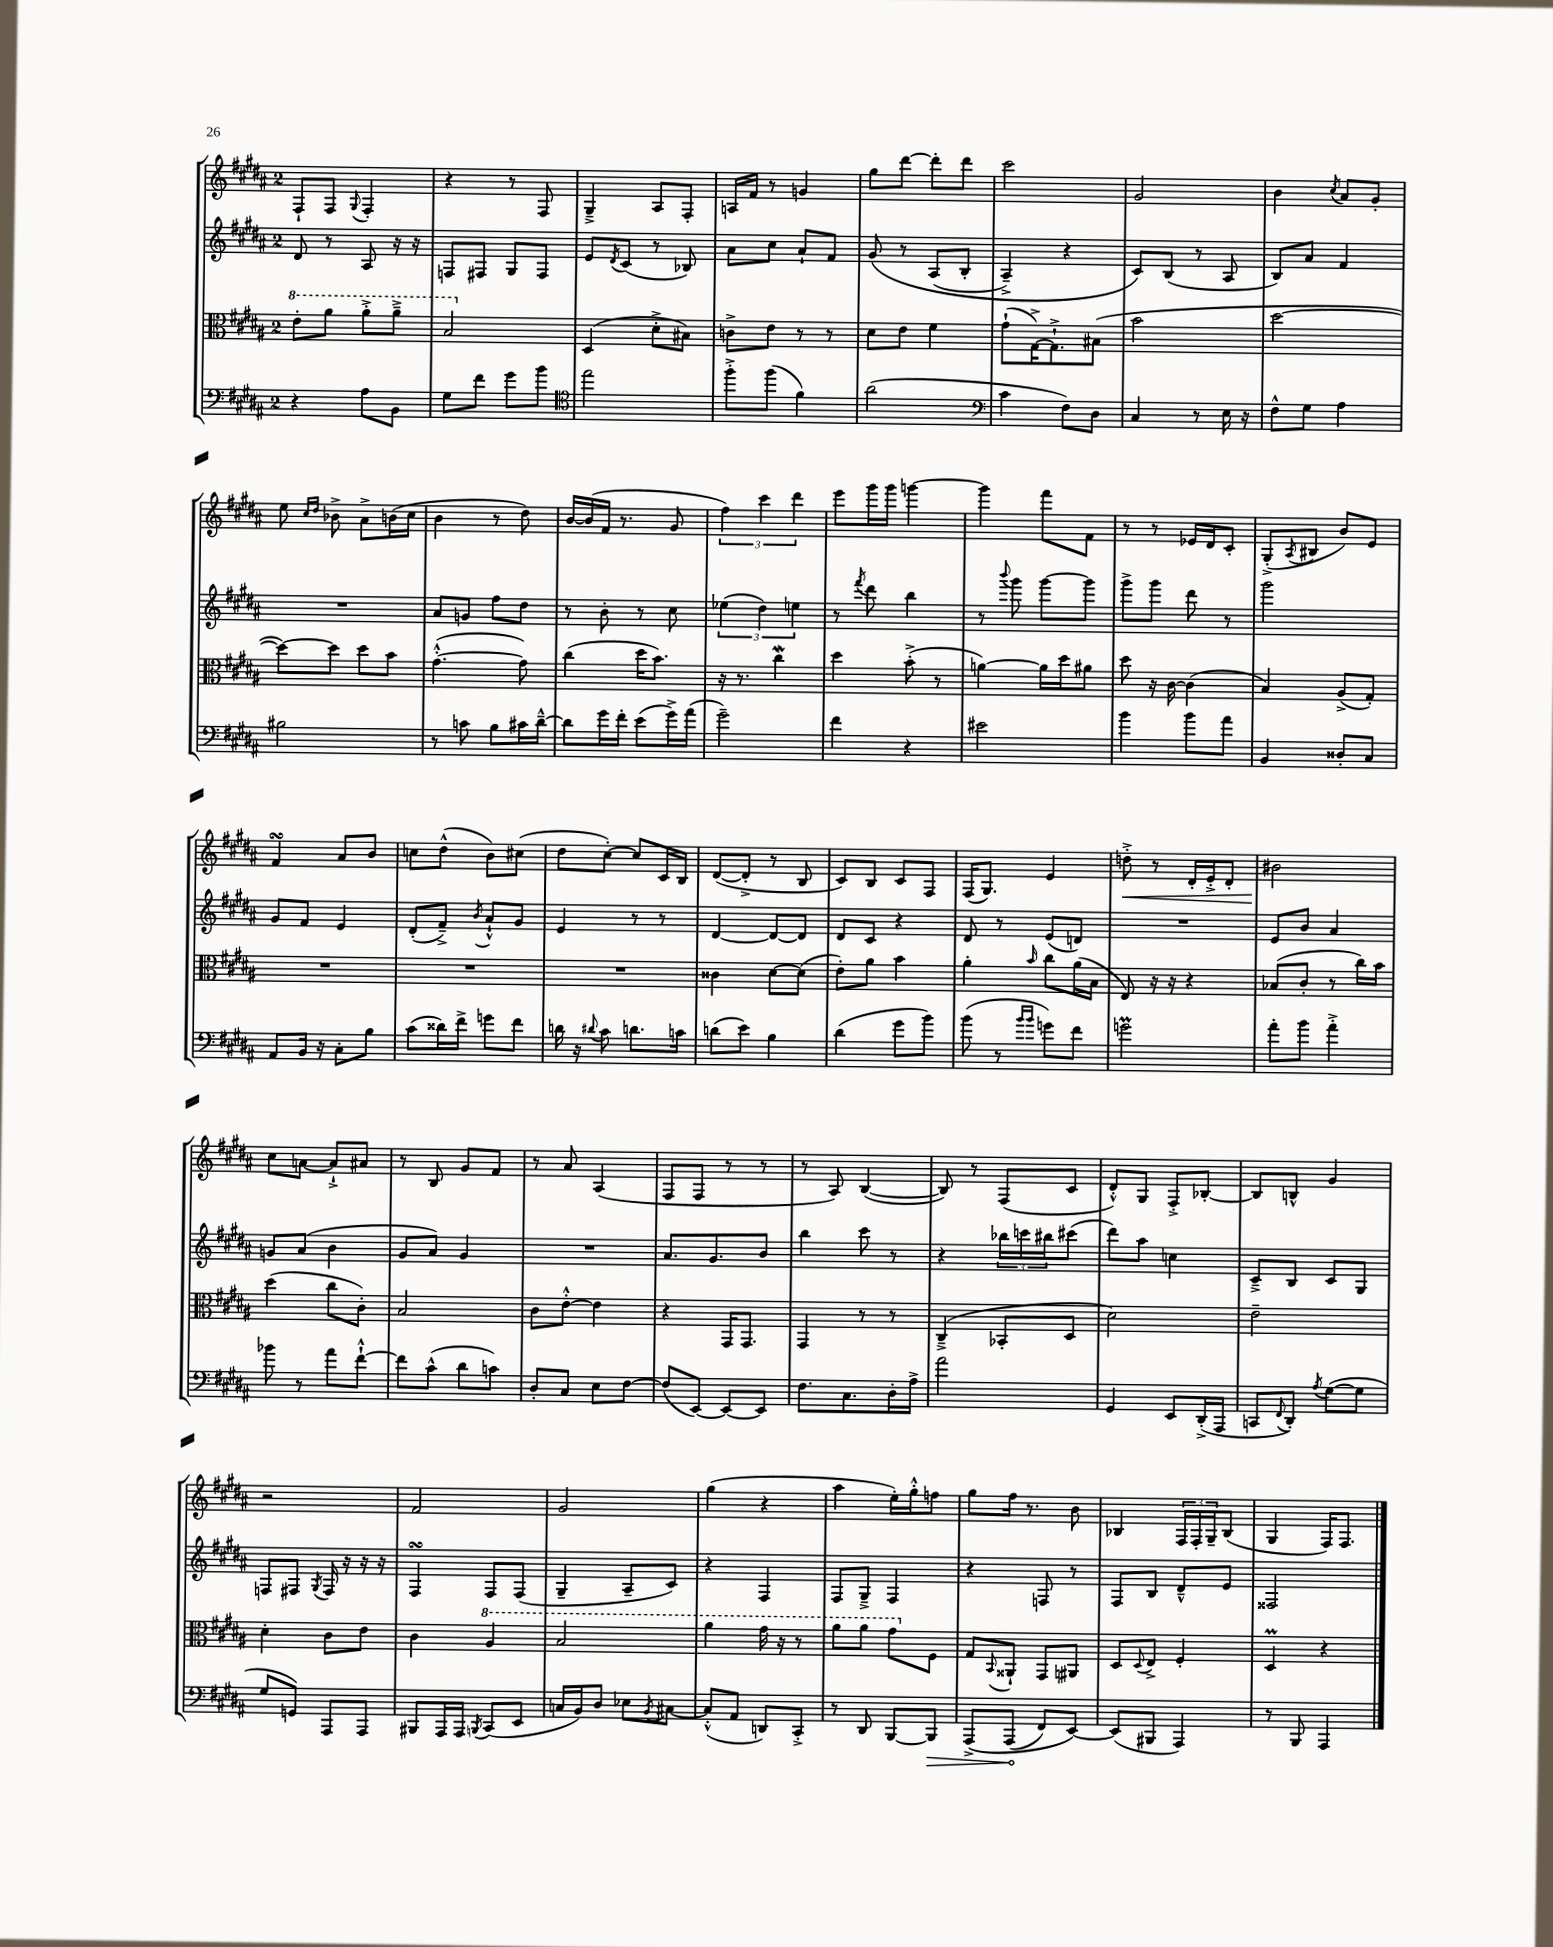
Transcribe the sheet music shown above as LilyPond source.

<<
\new StaffGroup <<
\new Staff = "s0" {
    \clef treble \key b \major \once \override Staff.TimeSignature.style = #'single-digit \time 2/4
    fis8-! fis8 \appoggiatura { gis8 } fis4-. |
    r4 r8 fis8 |
    gis4---> ais8 fis8-. |
    a16 fis'16 r8 g'4 |
    gis''8 dis'''8~ dis'''8-. dis'''8 |
    cis'''2 |
    gis'2 |
    b'4 \acciaccatura { cis''8 } ais'8 gis'8-. |
    e''8 \grace { cis''16 dis''16 } bes'8-> ais'8-> b'16( cis''16 |
    b'4 r8 dis''8) |
    b'16~ b'16( fis'16 r8. gis'8 |
    \tuplet 3/2 { fis''4) cis'''4 dis'''4 } |
    e'''8 gis'''16 gis'''16 g'''4~ |
    g'''4 fis'''8 fis'8 |
    r8 r8 ees'16 dis'16 cis'8-. |
    gis8-.->( \acciaccatura { ais8 } bis8 b'8) e'8 |
    fis'4\turn ais'8 b'8 |
    c''8 dis''8-^( b'8) cis''8( |
    dis''8 cis''8~-.) cis''8 cis'16 b16 |
    dis'8~( dis'8-.-> r8 b8 |
    cis'8) b8 cis'8 fis8 |
    fis16( gis8.) e'4 |
    d''8-.->\< r8 dis'16-. e'16-.-> dis'8-. |
    bis'2\! |
    cis''8 a'8~ a'8-!-> ais'8 |
    r8 b8 gis'8 fis'8 |
    r8 ais'8 ais4( |
    fis8 fis8 r8 r8 |
    r8 ais8) b4~( |
    b8) r8 fis8( cis'8 |
    dis'8-.-^) gis8 fis8-.-> bes8~-. |
    bes8 b8-^ gis'4 |
    r2 |
    fis'2 |
    gis'2 |
    gis''4( r4 |
    ais''4 e''16-.) gis''16-.-^ f''8 |
    gis''8 fis''16 r8. b'8 |
    bes4 \tuplet 3/2 { fis16 fis16-. gis16-- } bes8( |
    gis4 fis16) fis8. \bar "|." |
}
\new Staff = "s1" {
    \clef treble \key b \major \once \override Staff.TimeSignature.style = #'single-digit \time 2/4
    dis'8 r8 ais8 r16 r16 |
    f8 fis8 gis8 fis8 |
    e'8 \acciaccatura { dis'8 } cis'8( r8 bes8) |
    ais'8 cis''8 ais'8-! fis'8 |
    gis'8\( r8 ais8( b8-. |
    ais4--->) r4 |
    cis'8\) b8( r8 ais8 |
    b8) ais'8 fis'4 |
    R2 |
    ais'8 g'8 fis''8 dis''8 |
    r8 b'8-. r8 cis''8 |
    \tuplet 3/2 { ees''4( dis''4) e''4 } |
    r8 \acciaccatura { fis'''8 } dis'''8 b''4 |
    r8 \appoggiatura { b'''8 } gis'''8 gis'''8~ gis'''8 |
    gis'''8-> gis'''8 dis'''8 r8 |
    gis'''2 |
    gis'8 fis'8 e'4 |
    dis'8-.( fis'8--->) \acciaccatura { b'8 } ais'8-!-^ gis'8 |
    e'4 r8 r8 |
    dis'4~ dis'8~ dis'8 |
    dis'8 cis'8 r4 |
    dis'8 r8 e'8( d'8) |
    R2 |
    e'8 b'8 ais'4 |
    g'8 ais'8( b'4 |
    gis'8 ais'8) gis'4 |
    R2 |
    ais'8. gis'8. b'8 |
    b''4 cis'''8 r8 |
    r4 \tuplet 3/2 { bes''16 c'''16 bis''16 } cis'''8( |
    dis'''8) ais''8 c''4 |
    cis'8---> b8 cis'8 gis8 |
    f8 fis8 \acciaccatura { gis8 } fis16 r16 r16 r16 |
    fis4\turn fis8 fis8( |
    gis4-- ais8-- cis'8) |
    r4 fis4 |
    fis8 gis8---> fis4 |
    r4 f8 r8 |
    fis8 b8 dis'8---^ e'8 |
    fisis2 \bar "|." |
}
\new Staff = "s2" {
    \clef alto \key b \major \once \override Staff.TimeSignature.style = #'single-digit \time 2/4
    \ottava #1 e''8-. ais''8 ais''8-.-> ais''8---> |
    b'2 \ottava #0 |
    dis4( dis'8-.-> bis8) |
    c'8-> e'8 r8 r8 |
    dis'8 e'8 fis'4 |
    gis'8-!( gis16~->) gis8.-!-> bis8( |
    b'2 |
    dis''2~ |
    dis''8~) dis''8 dis''8 b'8 |
    gis'4.~-.-^( gis'8) |
    cis''4( dis''16 b'8.) |
    r16 r8. cis''4\mordent |
    dis''4 b'8-.->( r8 |
    a'4~) a'16 dis''16 ais'8 |
    dis''8 r16 cis'16~ cis'4( |
    b4) ais8->( gis8-.) |
    R2 |
    R2 |
    R2 |
    cisis'4 dis'8~ dis'8( |
    e'8-.) ais'8 b'4 |
    ais'4-. \grace { b'16 } cis''8 ais'16( b16 |
    e8) r16 r16 r4 |
    bes8( cis'8-. r8 cis''16) b'16 |
    dis''4( cis''8 cis'8-.) |
    b2 |
    cis'8 e'8~-.-^ e'4 |
    r4 gis,16 gis,8. |
    gis,4 r8 r8 |
    cis4--->( bes,8-. dis8 |
    dis'2) |
    e'2-- |
    dis'4-. cis'8 e'8 |
    cis'4 \ottava #1 ais'4 |
    b'2 |
    ais''4 gis''16 r16 r8 |
    ais''8 ais''8 gis''8 \ottava #0 fis8 |
    gis8 \appoggiatura { b,8 } aisis,8-! gis,8 ais,8 |
    dis8 \appoggiatura { dis8 } e8-> fis4-. |
    dis4\prall r4 \bar "|." |
}
\new Staff = "s3" {
    \clef bass \key b \major \once \override Staff.TimeSignature.style = #'single-digit \time 2/4
    r4 ais8 b,8 |
    gis8 fis'8 gis'8 b'8 |
    \clef tenor e''2 |
    fis''8-.-> fis''8( fis'4) |
    ais'2( |
    \clef bass cis'4 fis8) dis8 |
    cis4 r8 e16 r16 |
    fis8-^ gis8 ais4 |
    bis2 |
    r8 c'8 b8 cis'16 dis'16~---^ |
    dis'8 gis'16 fis'16-. e'8( gis'16->) ais'16( |
    gis'2--) |
    fis'4 r4 |
    eis'2 |
    b'4 b'8 ais'8 |
    b,4 disis8-. cis8 |
    ais,8 b,16 r16 cis8-. b8 |
    cis'8( disis'16) fis'16-> g'8 fis'8 |
    d'16 r16 \appoggiatura { dis'8 } cis'8 d'8. c'16 |
    d'8( e'8) b4 |
    dis'4( gis'8 b'8) |
    b'8( r8 \grace { b'16 b'16 } g'8) fis'8 |
    g'2\prall |
    ais'8-. b'8 ais'4-.-> |
    bes'8 r8 ais'8 fis'8~-!-^ |
    fis'8 cis'8-^( dis'8 c'8) |
    dis8-. cis8 e8 fis8~ |
    fis8( e,8~) e,8~ e,8 |
    fis8. cis8. dis16-. ais16-> |
    ais'2 |
    gis,4 e,8 dis,16-.->( ais,,16 |
    c,8 \appoggiatura { fis,8 } dis,8-.) \acciaccatura { ais8 } gis8~( gis8 |
    gis8 g,8) ais,,8 ais,,8 |
    bis,,8 ais,,16 ais,,16 \acciaccatura { b,,8 } cis,8( e,8 |
    c16 b,16) dis8 ees8 \acciaccatura { b,8 } cis8~ |
    cis8-.-^( ais,8 d,8) cis,8-.-> |
    r8 dis,8 b,,8~ \once \override Hairpin.circled-tip = ##t b,,8\> |
    ais,,8->\( ais,,8\!( fis,8) e,8~\) |
    e,8( bis,,8 ais,,4) |
    r8 b,,8 ais,,4 \bar "|." |
}
>>
>>
\layout { \context { \Score \remove "Bar_number_engraver" } }
